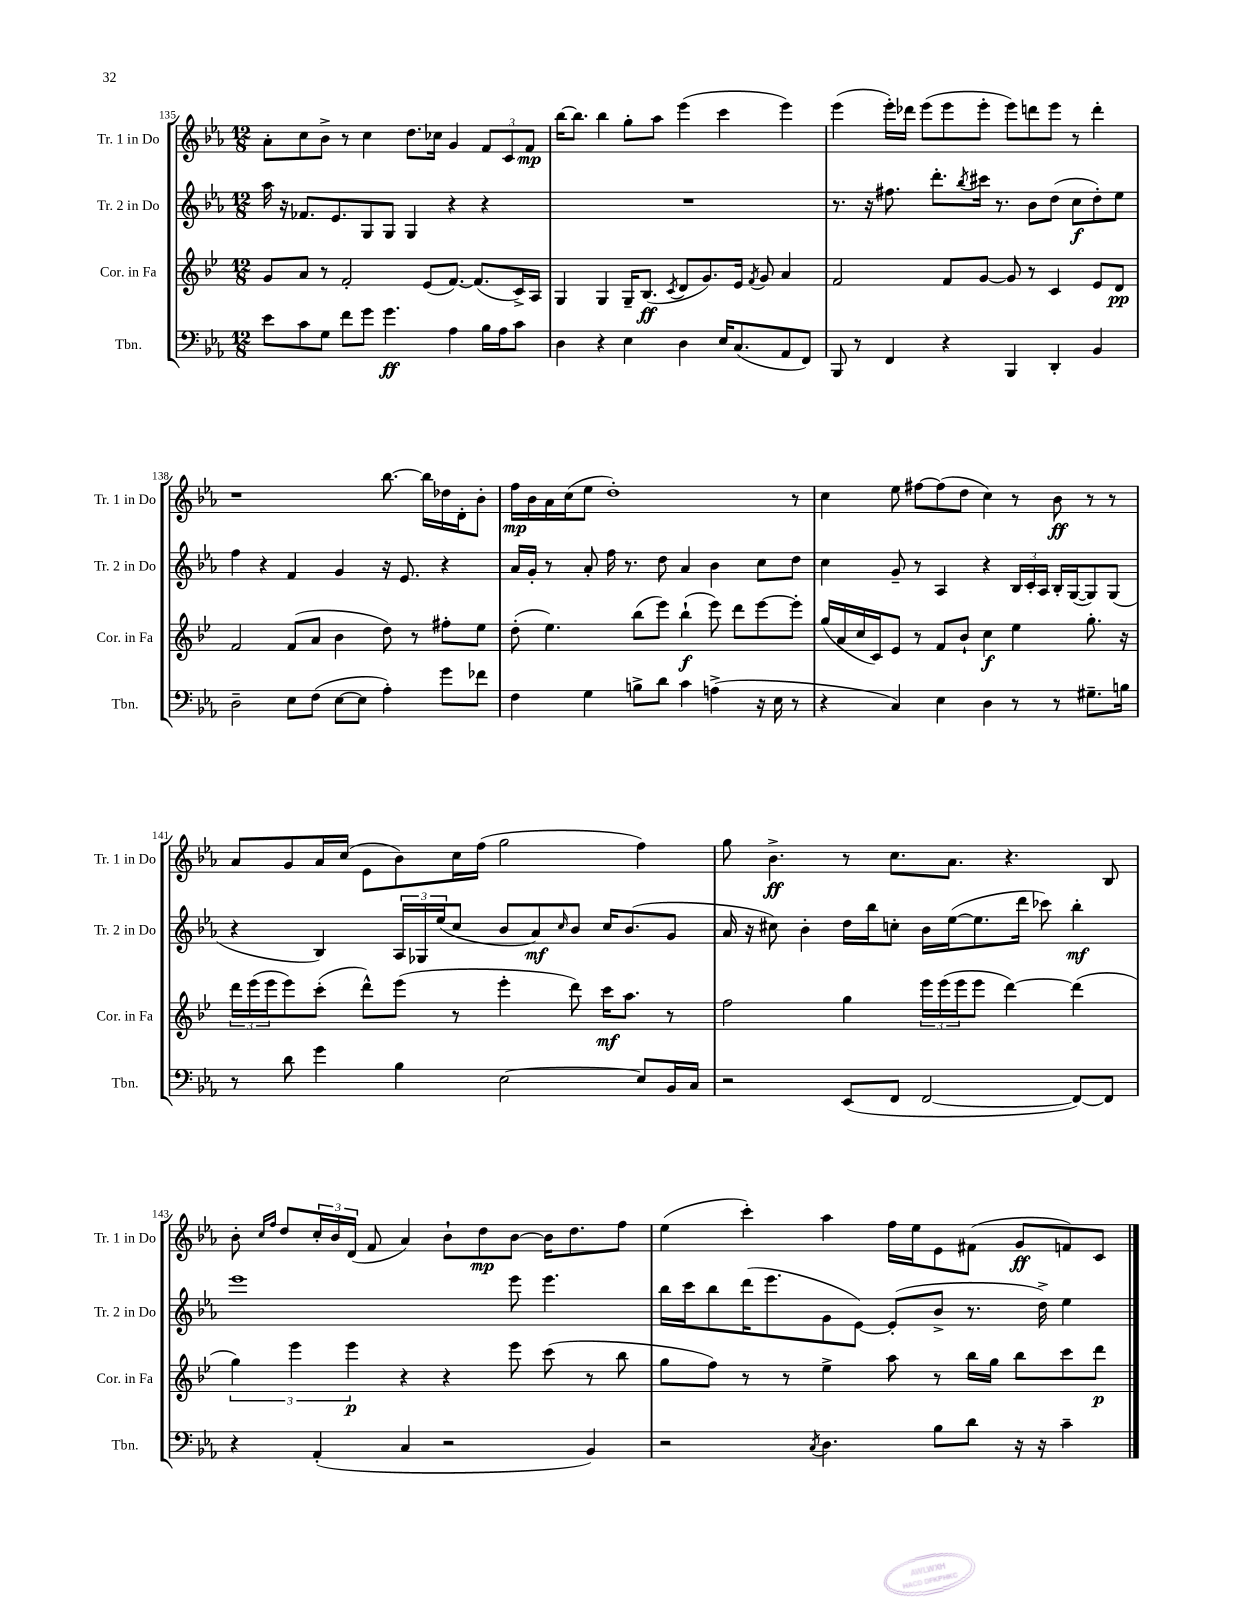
<<
\new StaffGroup <<
\new Staff = "s0" \with { instrumentName = "Tr. 1 in Do" shortInstrumentName = "Tr. 1 in Do" } {
    \clef treble \key ees \major \numericTimeSignature \time 12/8
    aes'8-. c''8 bes'8-> r8 c''4 d''8. ces''16 g'4 \tuplet 3/2 { f'8 c'8 f'8\mp } |
    bes''16~ bes''8. bes''4 g''8-. aes''8 ees'''4( c'''4 ees'''4) |
    ees'''4( ees'''16-.) des'''16 ees'''8( ees'''8 ees'''8-. ees'''8) d'''8 ees'''8 r8 d'''4-. |
    r1 bes''8.~ bes''16 des''16 d'16-. bes'8-. |
    f''16\mp bes'16 aes'16 c''16( ees''8 d''1-.) r8 |
    c''4 ees''8 fis''8~ fis''8( d''8 c''4) r8 bes'8\ff r8 r8 |
    aes'8 g'8 aes'16 c''16( ees'8 bes'8) c''16 f''16( g''2 f''4) |
    g''8 bes'4.->\ff r8 c''8. aes'8. r4. bes8 |
    bes'8-. \grace { c''16 f''16 } d''8 \tuplet 3/2 { c''16-. bes'16 d'16( } f'8 aes'4) bes'8-! d''8\mp bes'8~ bes'16 d''8. f''8 |
    ees''4( c'''4-.) aes''4 f''16 ees''16 ees'8 fis'8( g'8\ff f'8) c'8 \bar "|." |
}
\new Staff = "s1" \with { instrumentName = "Tr. 2 in Do" shortInstrumentName = "Tr. 2 in Do" } {
    \clef treble \key ees \major \numericTimeSignature \time 12/8
    aes''16 r16 fes'8. ees'8. g8 g8 g4 r4 r4 |
    R1. |
    r8. r16 fis''8. d'''8.-. \acciaccatura { bes''8 } cis'''16 r8. bes'8 d''8( c''8\f d''8-.) ees''8 |
    f''4 r4 f'4 g'4 r16 ees'8. r4 |
    aes'16 g'16-. r8 aes'8-. f''16 r8. d''8 aes'4 bes'4 c''8 d''8 |
    c''4 g'8-- r8 aes4 r4 \tuplet 3/2 { bes16 c'16-. aes16 } bes16-. g16~( g8) g8( |
    r4 bes4) \tuplet 3/2 { aes16 ges16 ees''16( } c''8 bes'8 aes'8\mf) \grace { c''16 } bes'8 c''16 bes'8.( g'8 |
    aes'16 r16 cis''8) bes'4-. d''16 bes''16 c''8-. bes'16 ees''16~( ees''8. d'''16 ces'''8) bes''4-.\mf |
    ees'''1 ees'''8 ees'''4. |
    bes''16 c'''16 bes''8 d'''16( ees'''8. g'8 ees'8~) ees'8-.( bes'8-> r8. d''16->) ees''4 \bar "|." |
}
\new Staff = "s2" \with { instrumentName = "Cor. in Fa" shortInstrumentName = "Cor. in Fa" } {
    \clef treble \key bes \major \numericTimeSignature \time 12/8
    g'8 a'8 r8 f'2-. ees'8( f'8.~) f'8.( c'16->) a16 |
    g4 g4 g16-- bes8.\ff( \acciaccatura { c'8 } d'8 g'8.) ees'16 \acciaccatura { f'8 } g'8 a'4 |
    f'2 f'8 g'8~ g'8 r8 c'4 ees'8 d'8\pp |
    f'2 f'8( a'8 bes'4 d''8) r8 fis''8-. ees''8 |
    d''8-.( ees''4.) bes''8( ees'''8) bes''4-!\f( ees'''8) d'''8 ees'''8~ ees'''8-. |
    g''16( a'16 c''16 c'16) ees'8 r8 f'8 bes'8-! c''4\f ees''4 g''8.-. r16 |
    \tuplet 3/2 { d'''16 ees'''16( ees'''16 } ees'''8) c'''8-.( d'''8-^) ees'''8( r8 ees'''4-. d'''8) c'''16\mf a''8. r8 |
    f''2 g''4 \tuplet 3/2 { ees'''16 ees'''16( ees'''16 } ees'''8 d'''4~) d'''4( |
    \tuplet 3/2 { g''4) ees'''4 ees'''4\p } r4 r4 ees'''8 c'''8( r8 bes''8 |
    g''8 f''8) r8 r8 ees''4-> a''8 r8 bes''16 g''16 bes''8 c'''8 d'''8\p \bar "|." |
}
\new Staff = "s3" \with { instrumentName = "Tbn." shortInstrumentName = "Tbn." } {
    \clef bass \key ees \major \numericTimeSignature \time 12/8
    ees'8 c'8 g8 f'8 g'8 g'4.\ff aes4 bes16 aes16 c'8 |
    d4 r4 ees4 d4 ees16 c8.( aes,8 f,8) |
    bes,,8 r8 f,4 r4 bes,,4 d,4-. bes,4 |
    d2-- ees8 f8( ees8~ ees8 aes4-.) g'8 fes'8 |
    f4 g4 b8-> d'8 c'4 a4->( r16 ees16 r8 |
    r4 c4) ees4 d4 r8 r8 gis8.-- b16 |
    r8 d'8 g'4 bes4 ees2~ ees8 bes,16 c16 |
    r2 ees,8( f,8 f,2~ f,8~) f,8 |
    r4 aes,4-.( c4 r2 bes,4) |
    r2 \acciaccatura { c8 } d4. bes8 d'8 r16 r16 c'4-- \bar "|." |
}
>>
>>
\layout { \context { \Score currentBarNumber = #135 } }
